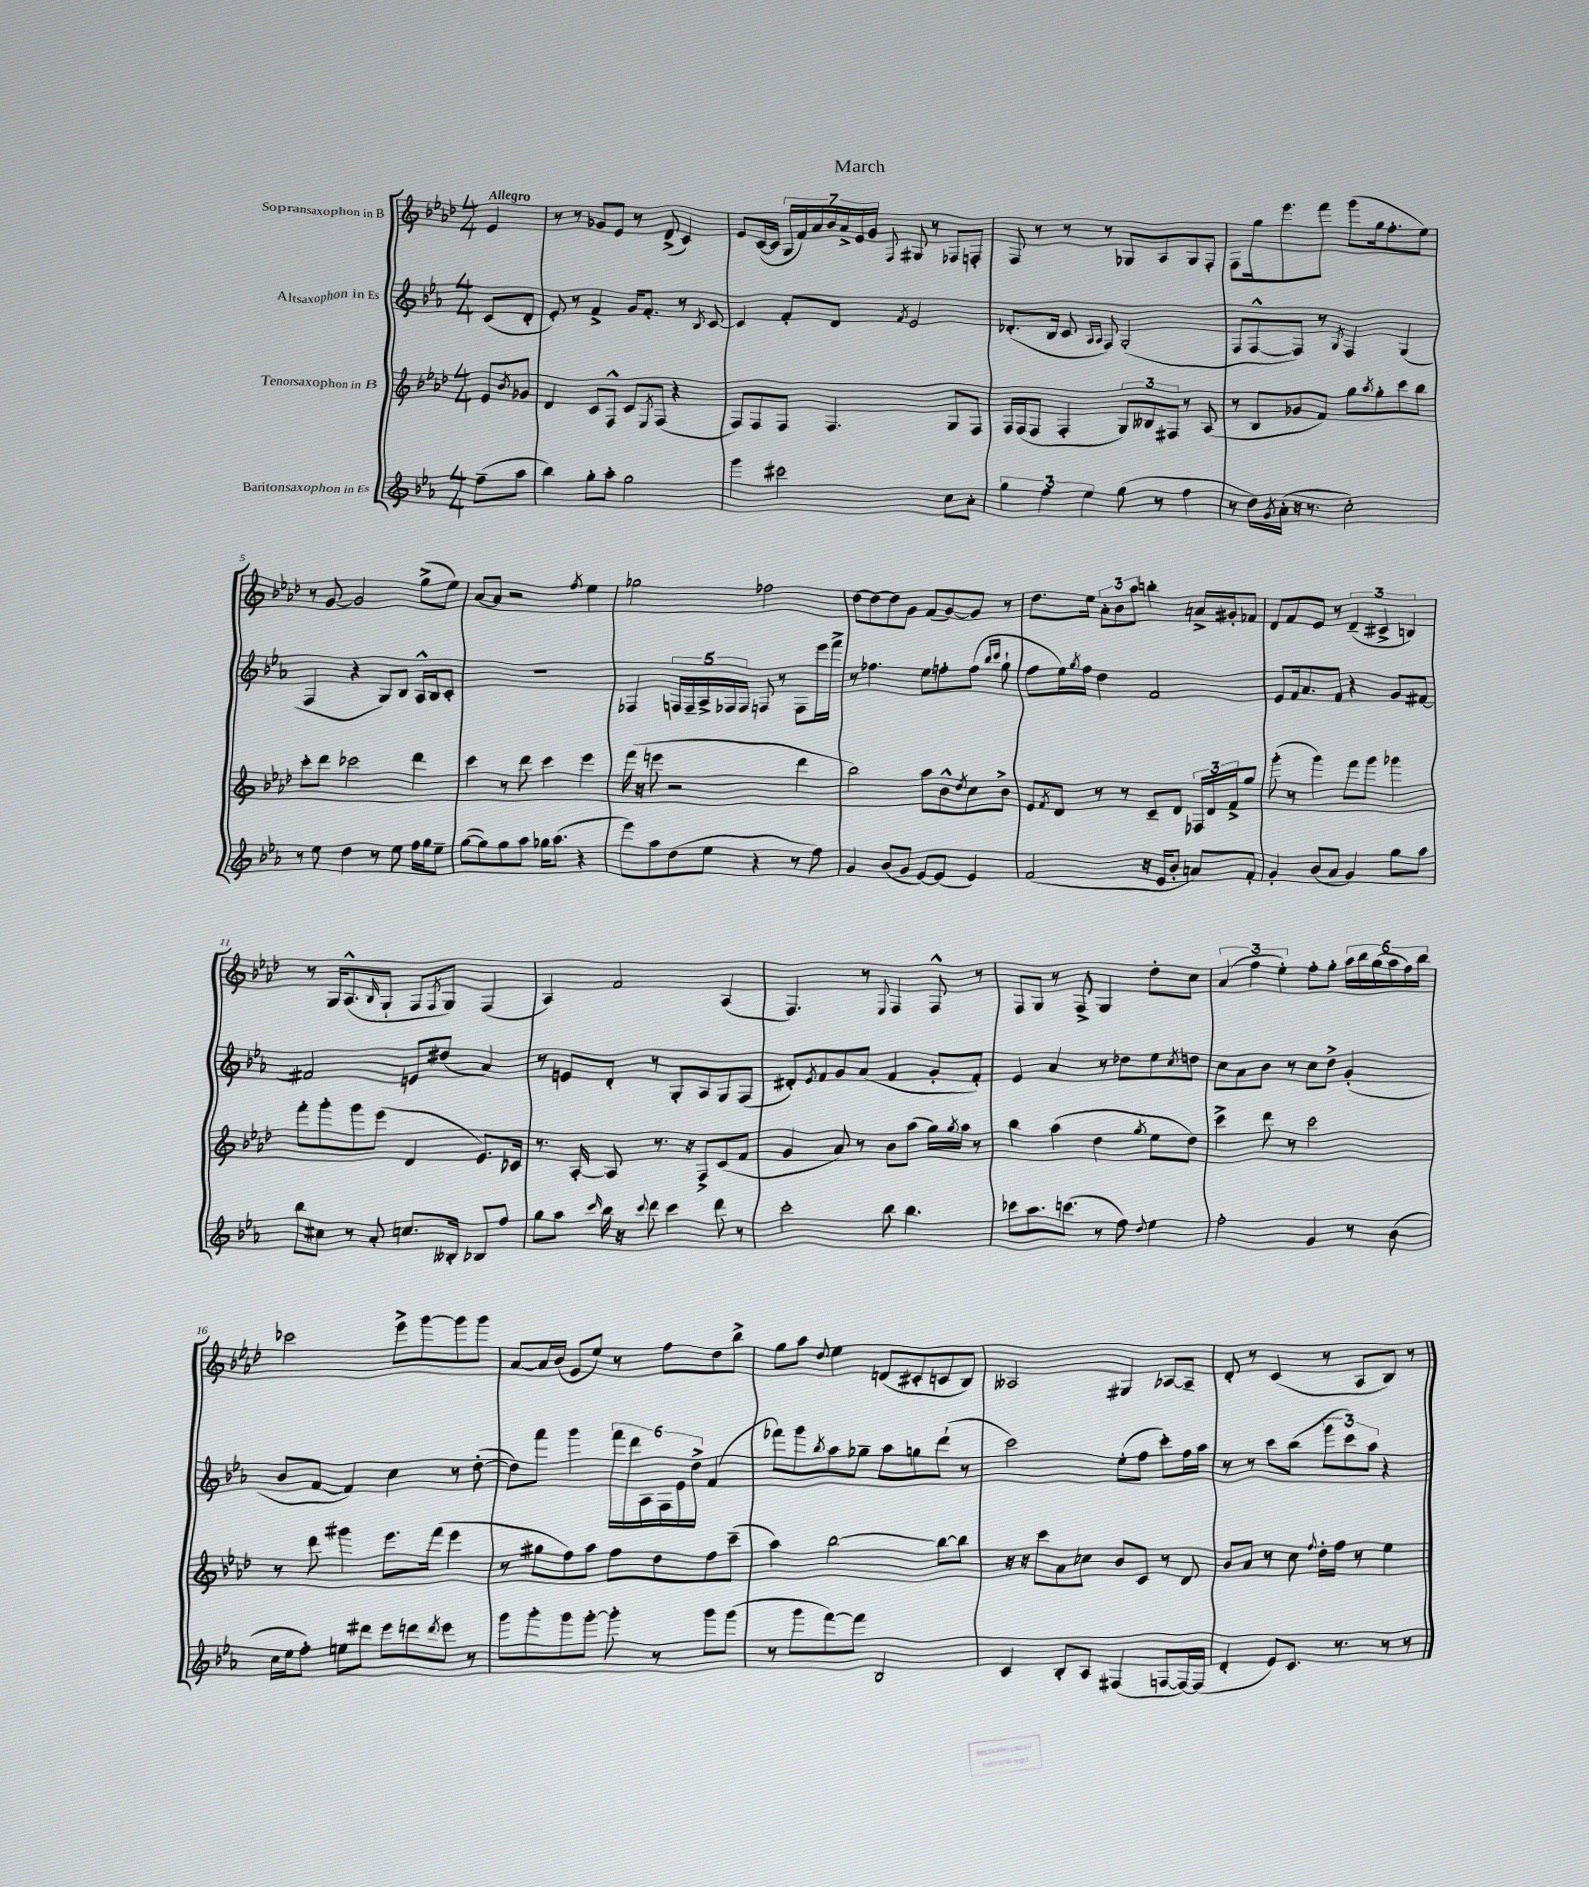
\header { title = "March" }
<<
\new StaffGroup <<
\new Staff = "s0" \with { instrumentName = "Sopransaxophon in B" } {
    \clef treble \key aes \major \numericTimeSignature \time 4/4 \partial 4 \tempo "Allegro"
    ees'4 |
    r8 r8 ges'8 ees'8 r8 des'8->( c'4) |
    ees'8 c'16~( c'16 \tuplet 7/4 { g16 f'16) aes'16 bes'16 aes'16-> ees'16 g'16 } \appoggiatura { f8 } gis8 r8 fes8 f8-. |
    f8 r8 r8 r8 ges8 aes8 ges8 f8-. |
    f8 g''16 ees'''8. f'''8 g'''8( g''16 f''8.-. ees''8) |
    r8 g'8~ g'2 g''8->( ees''8) |
    aes'8~ aes'8 r2 \acciaccatura { f''8 } ees''4 |
    ges''2 fes''2 |
    des''8~ des''8~ des''8 g'8 f'8( g'8~) g'8 r8 |
    des''8. ees''16 \tuplet 3/2 { aes'8-. bes'8 aes''8 } b''4-. a'16-> gis'16-. fes'8 |
    des'8 f'8 ees'8 r8 \tuplet 3/2 { des'4--( cis'4-> b4) } |
    r8 g16 aes8.-^( \grace { bes16 } g8-! f8 \acciaccatura { f8 } g8) f4( |
    aes4) f'2 aes4( |
    f4.) r8 \appoggiatura { ees8 } f4 f8-^ r8 |
    f8 g8 r8 f8-> g4 des''8-. c''8 |
    \tuplet 3/2 { aes'4( f''4 ees''4-.) } f''8-. g''8-. \tuplet 6/4 { aes''16 bes''16 g''16( aes''16 f''16) bes''16 } |
    ces'''2 ees'''8-> g'''8~ g'''8 g'''8 |
    aes'8~ aes'16 bes'16( ees'8 ees''8) r8 f''8 des''8 bes''8-> |
    g''8 aes''8 \appoggiatura { des''8 } ees''4 d'8( cis'8-. c'8 bes8) |
    aeses2 gis4 aes8~ aes8-- |
    des'8-. r8 c'4( r8 aes8 bes8) r8 \bar "|." |
}
\new Staff = "s1" \with { instrumentName = "Altsaxophon in Es" } {
    \clef treble \key ees \major \numericTimeSignature \time 4/4 \partial 4
    c'8( d'8-. |
    ees'8-.) r8 f'4-> g'16 f'8.-. r8 \acciaccatura { bes8 } c'8~ |
    c'4 f'8-. d'8 \acciaccatura { f'8 } ees'2 |
    des'8.-.( bes16 c'8 \grace { aes16 aes16 } f8) g2-.( |
    f8 f8~-^ f8) r8 \acciaccatura { g8 } f4 g4( |
    f4 r4 g8) bes8 aes16-^ bes16 c'8-. |
    R1 |
    fes4 \tuplet 5/4 { f16 f16-- aes16-> fes16 fes16 } f8 r8 f8 ees'''16 f'''16-> |
    r8 fes''4. ees''8 f''8-. f''8( \grace { bes''16 c'''16 } g''8-! |
    f''8 ees''16) \acciaccatura { g''8 } f''16 d''4 f'2 |
    ees'8 f'16 aes'8. f'8 r4 g'8 fis'8~ |
    fis'2 e'8 dis''8( aes'4) |
    r8 e'8 d'8-. r8 g8-. aes8 g8 f8( |
    dis'8-.) \acciaccatura { ees'8 } f'8 g'8 aes'8( f'4 g'8-. f'8-.) |
    ees'4 aes'4 r8 des''8 ees''8 \acciaccatura { c''8 } d''8 |
    c''8 aes'8 bes'8 r8 c''8 d''8-> g'4-.( |
    bes'8 f'8~ f'4) c''4 r8 d''8~-.( |
    d''8) f'''8 g'''4 \tuplet 6/4 { f'''16 d'''16 aes16 f16 ees'16 d''16-> } f'4( |
    fes'''8) g'''8 \acciaccatura { bes''8 } aes''8 ges''8-- aes''8 g''8 d'''8-!( r8 |
    c'''2) ees''8-.( f''8 c'''8-.) f''16 aes''16 |
    r8 r8 c'''8 bes''8( \tuplet 3/2 { g'''8 c'''8) aes''8 } r4 \bar "|." |
}
\new Staff = "s2" \with { instrumentName = "Tenorsaxophon in B" } {
    \clef treble \key aes \major \numericTimeSignature \time 4/4 \partial 4
    ees'8 \acciaccatura { bes'8 } ges'8 |
    des'4 c'8 f8-^ c'8 \acciaccatura { ees8 } f8( r4 |
    f8) f8 f8 f4. g8 f8 |
    f16 f16( f8 f4-. \tuplet 3/2 { g8) beses8 fis8 } r8 aes8( |
    r8 bes8 ges'8 f'8) g''8 \acciaccatura { aes''8 } g''8-. c'''8 bes''8 |
    c'''8-. des'''8 ces'''2 des'''4 |
    c'''4 r8 des'''8 c'''4 ees'''4 |
    f'''16( r16 e'''8 r2 des'''4 |
    bes''2) aes''8 bes'8-^ \acciaccatura { des''8 } c''8 bes'8-> |
    ees'8 \acciaccatura { f'8 } des'8 r8 r8 c'8-- des'8 \tuplet 3/2 { fes16 des'16 f'16-> } g''8 |
    g'''8-.( r8 g'''4) f'''8 g'''8 ges'''4 |
    f'''8-. g'''8-. g'''8 ees'''8( des'4 ees'8.) ces'16 |
    r8. aes16~-. aes8 r8. r16 f8-> c'8( f'8 |
    g'4 aes'8) r8 bes'8 aes''8( g''16) \acciaccatura { g''8 } aes''16 r8 |
    bes''4 aes''4( des''4 \acciaccatura { g''8 } ees''8 des''8) |
    c'''4-> des'''8 r8 c'''2 |
    r8 des'''8 gis'''4 ees'''8. f'''16( ees'''4 |
    r8 gis''8 f''8) aes''8 f''8 des''8 f''8 c'''8--( |
    aes''4) bes''2~ bes''8~ bes''8 |
    r16 r16 c'''8 aes'8 ces''8 bes'8 c'8 r8 des'8 |
    bes'8 aes'8 r8 c''8 \appoggiatura { f''8 } des''16-. f''16 r8 ees''4 \bar "|." |
}
\new Staff = "s3" \with { instrumentName = "Baritonsaxophon in Es" } {
    \clef treble \key ees \major \numericTimeSignature \time 4/4 \partial 4
    f''8--( aes''8 |
    bes''4) g''8-. aes''8-. g''2 |
    g'''4 cis'''2 c''8 aes'8-. |
    \tuplet 3/2 { g''4 f''4 ees''4 } g''8( r8 f''4 |
    r8 d''16) \acciaccatura { g'8 } aes'16-.( r16 r8. c''2-.) |
    r8 ees''8 d''4 r8 ees''8 f''16 g''16 ees''8-- |
    g''8~( g''8) g''8 aes''8 ges''16 aes''8.( r4 |
    ees'''8) aes''8 d''8( ees''8 r4 r8 f''8) |
    g'4 bes'8( g'8 ees'8~) ees'8( ees'4) |
    f'2( r16 ees'16 bes'8-. a'8) f'8-. |
    g'4-. bes'8( aes'8 g'4) g''8 aes''8 |
    bes''8 cis''8 r8 aes'8-. c''8. beses16-. bes8 f''8 |
    g''8 aes''8 \grace { c'''16 } bes''16 r16 \appoggiatura { c'''8 } d'''8 c'''4 d'''8 r8 |
    c'''2-. bes''8 bes''4. |
    ces'''8 aes''8. c'''8.( r8 f''8) \appoggiatura { d''8 } ees''4 |
    f''2-. g'4 r8 bes'8( |
    c''16 ees''16 f''8-.) e''8 dis'''8 ees'''8 d'''8 \acciaccatura { d'''8 } ees'''8 r8 |
    g'''8 g'''8-. g'''8 g'''8~-. g'''8-. r8 g'''8 g'''8( |
    r8 g'''8 f'''8~) f'''8 bes2 |
    c'4 bes8-. aes8 fis4( f8~ f16~) f16( |
    d'4-. ees'8) c'8. r8. r8 r8 \bar "|." |
}
>>
>>
